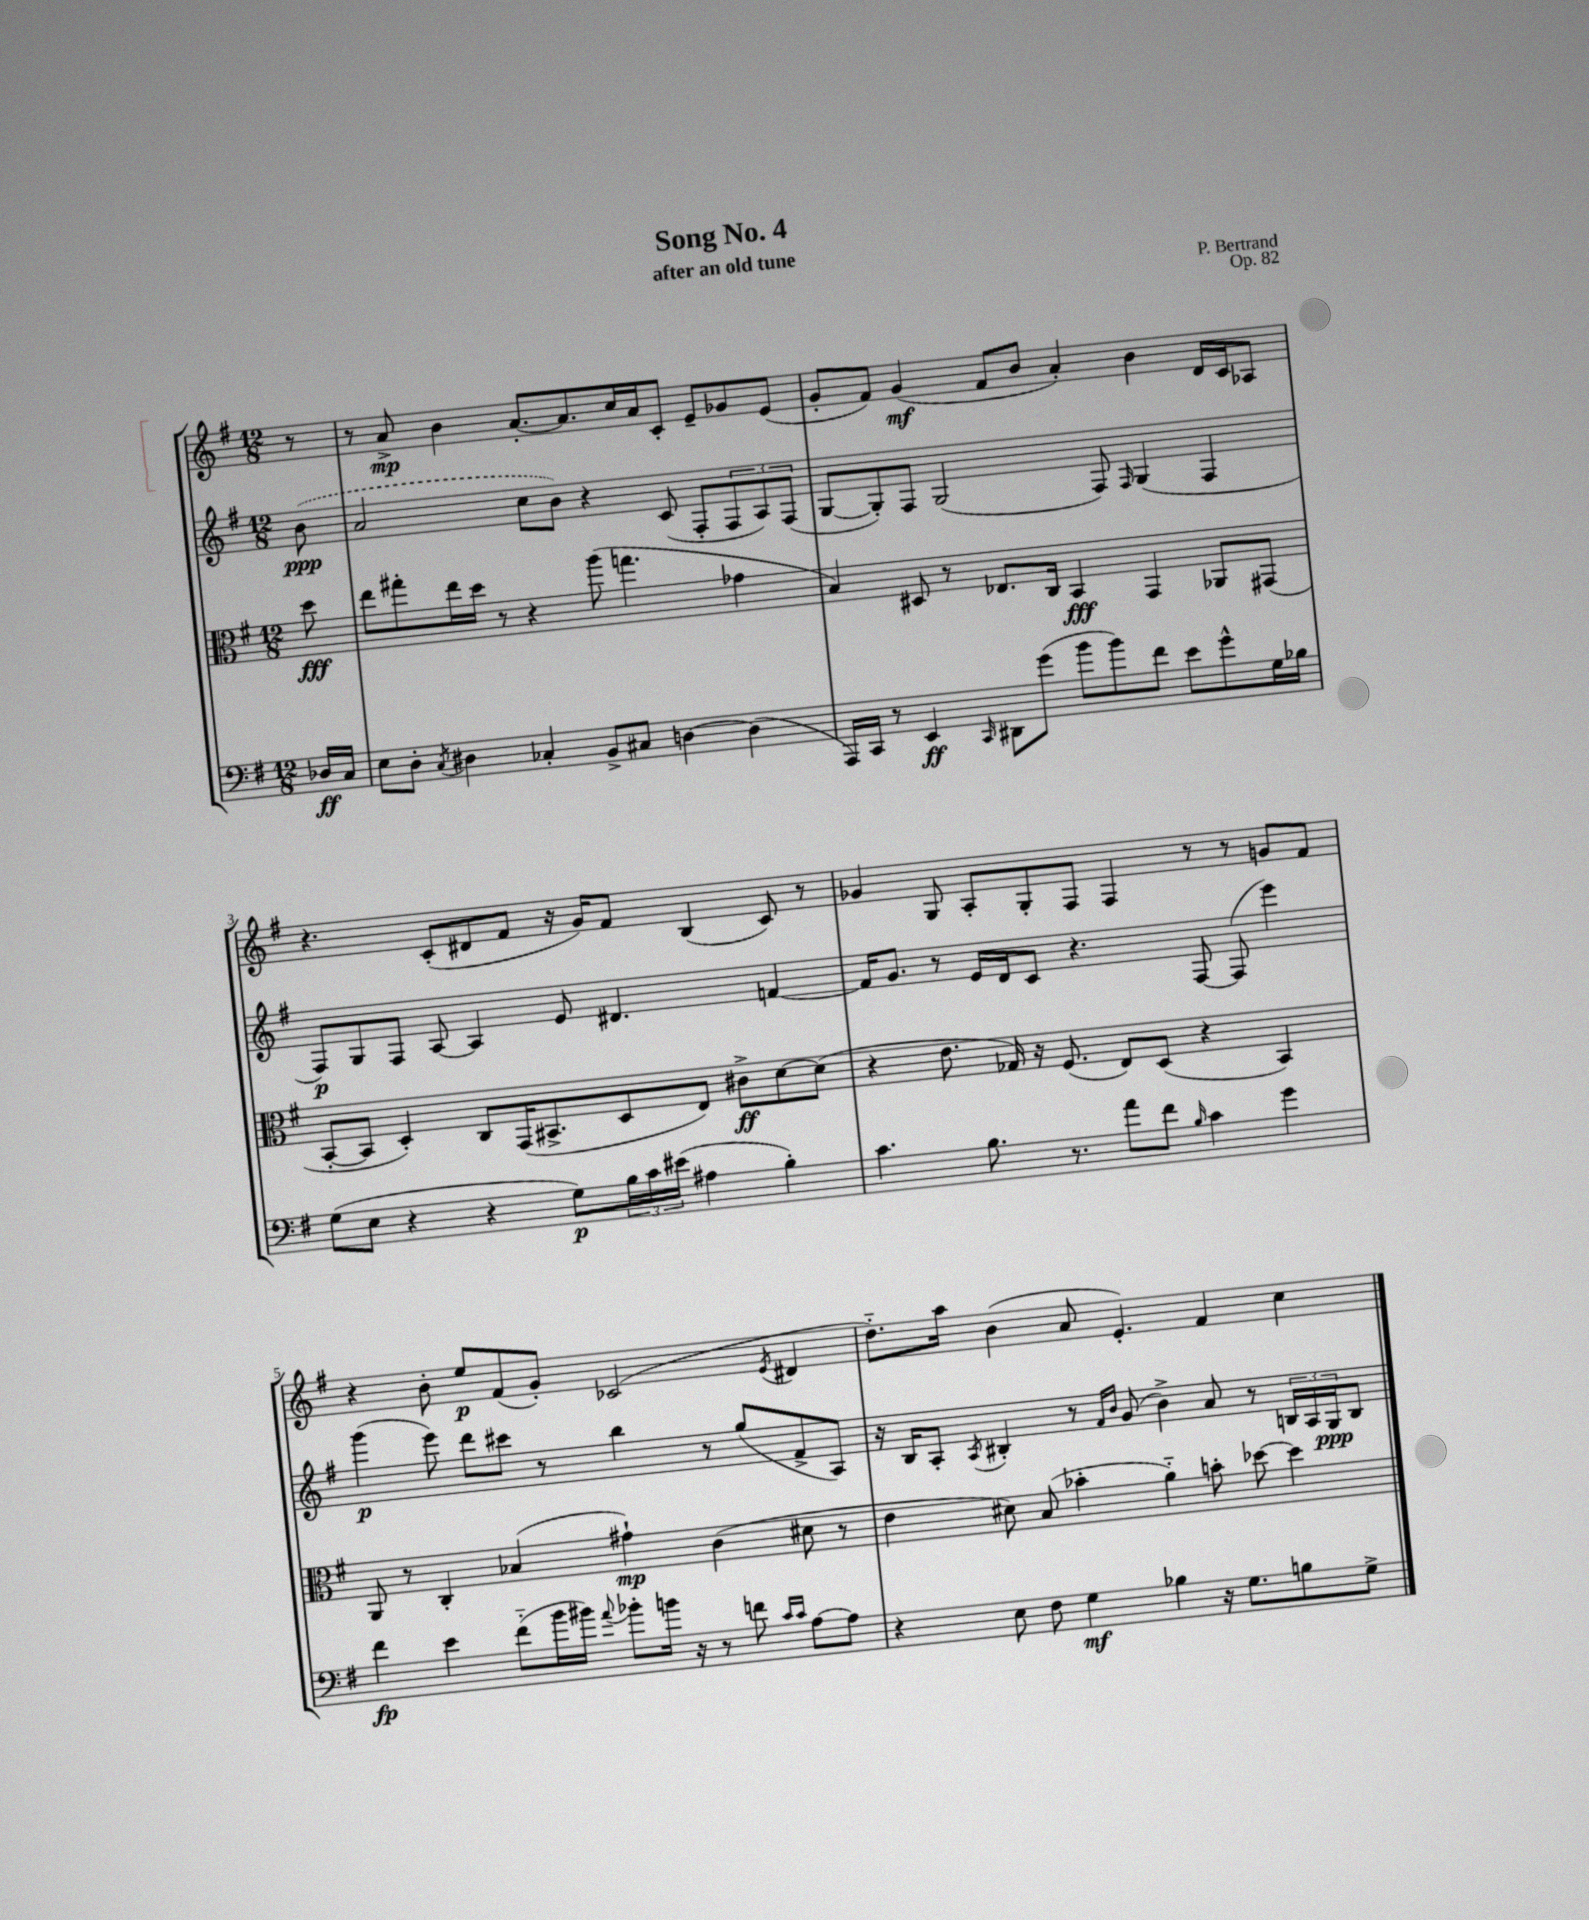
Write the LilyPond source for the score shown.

\header { title = "Song No. 4" composer = "P. Bertrand" subtitle = "after an old tune" opus = "Op. 82" }
<<
\new StaffGroup <<
\new Staff = "s0" {
    \clef treble \key g \major \numericTimeSignature \time 12/8 \partial 8
    r8 |
    r8 a'8->\mp b'4 a'8.~-. a'8. c''16 a'16 c'8-. e'8-- ges'8 e'8( |
    g'8-. fis'8) g'4\mf( fis'8 b'8 a'4-.) b'4 d'16 c'16 aes8 |
    r4. c'8-.( dis'8 fis'8 r16 g'16) fis'8 b4( c'8) r8 |
    ges'4 g8 a8-. g8-. fis8 fis4 r8 r8 g'8 fis'8 |
    r4 b'8-. e''8\p fis'8( g'8-.) ces'2( \acciaccatura { e'8 } dis'4 |
    d''8.-_) a''16 b'4( a'8 e'4.-.) fis'4 c''4 \bar "|." |
}
\new Staff = "s1" {
    \clef treble \key g \major \numericTimeSignature \time 12/8 \partial 8
    \once \slurDashed b'8\ppp( |
    a'2 c''8 b'8) r4 c'8( fis8-. \tuplet 3/2 { fis8 a8) fis8( } |
    g8~ g8-.) fis8 g2( fis8) \grace { fis16 } g4( fis4 |
    fis8\p) g8 fis8 a8~ a4 e'8 dis'4. f'4~ |
    f'16 g'8. r8 e'16 d'16 c'8 r4. fis8~ fis8( e'''4) |
    g'''4\p( e'''8) d'''8 cis'''8 r8 b''4 r8 g''8( fis'8-> a8) |
    r16 b16 a8-. \acciaccatura { a8 } bis4-. r8 \grace { fis'16 b'16 } g'8( b'4->) a'8 r8 \tuplet 3/2 { b16 a16 g16\ppp } b8 \bar "|." |
}
\new Staff = "s2" {
    \clef alto \key g \major \numericTimeSignature \time 12/8 \partial 8
    d''8\fff |
    e''8 gis''8-. e''16 d''16 r8 r4 a''8( g''4. ges'4 |
    b4) dis8 r8 ees8. c16 b,4\fff g,4 aes,8 gis,8( |
    b,8~-. b,8 d4-.) c8 g,16( bis,8.-> d8 e8) cis'8->\ff d'8~ d'8( |
    r4 e'8. ges16) r16 fis8.( e8) d8( r4 b,4) |
    a,8 r8 c4-. bes4( gis'4-!\mp) c'4( dis'8 r8 |
    e'4 dis'8) b8( bes'4-. a'4-_) b'8-. des''8~ des''4 \bar "|." |
}
\new Staff = "s3" {
    \clef bass \key g \major \numericTimeSignature \time 12/8 \partial 8
    des16\ff c16 |
    e8 d8-. \acciaccatura { c8 } dis4 ces4-. b,8-> cis8 d4~ d4( |
    a,,16) c,16 r8 e,4\ff \grace { c,16 } dis,8 g'8( b'8 b'8) fis'8 e'8 g'8-^ g16 bes16 |
    g8( e8 r4 r4 g8\p) \tuplet 3/2 { b16 c'16 eis'16( } ais4 b4-.) |
    c'4. b8. r8. a'8 fis'8 \grace { b16 } c'4 g'4 |
    fis'4\fp e'4 fis'8-_( b'16 bis'16) \appoggiatura { a'8 } bes'8-. b'16 r16 r8 f'8 \grace { c'16 c'16 } a8~ a8 |
    r4 e8 fis8 g4\mf bes4 r16 g8. b8 g8-> \bar "|." |
}
>>
>>
